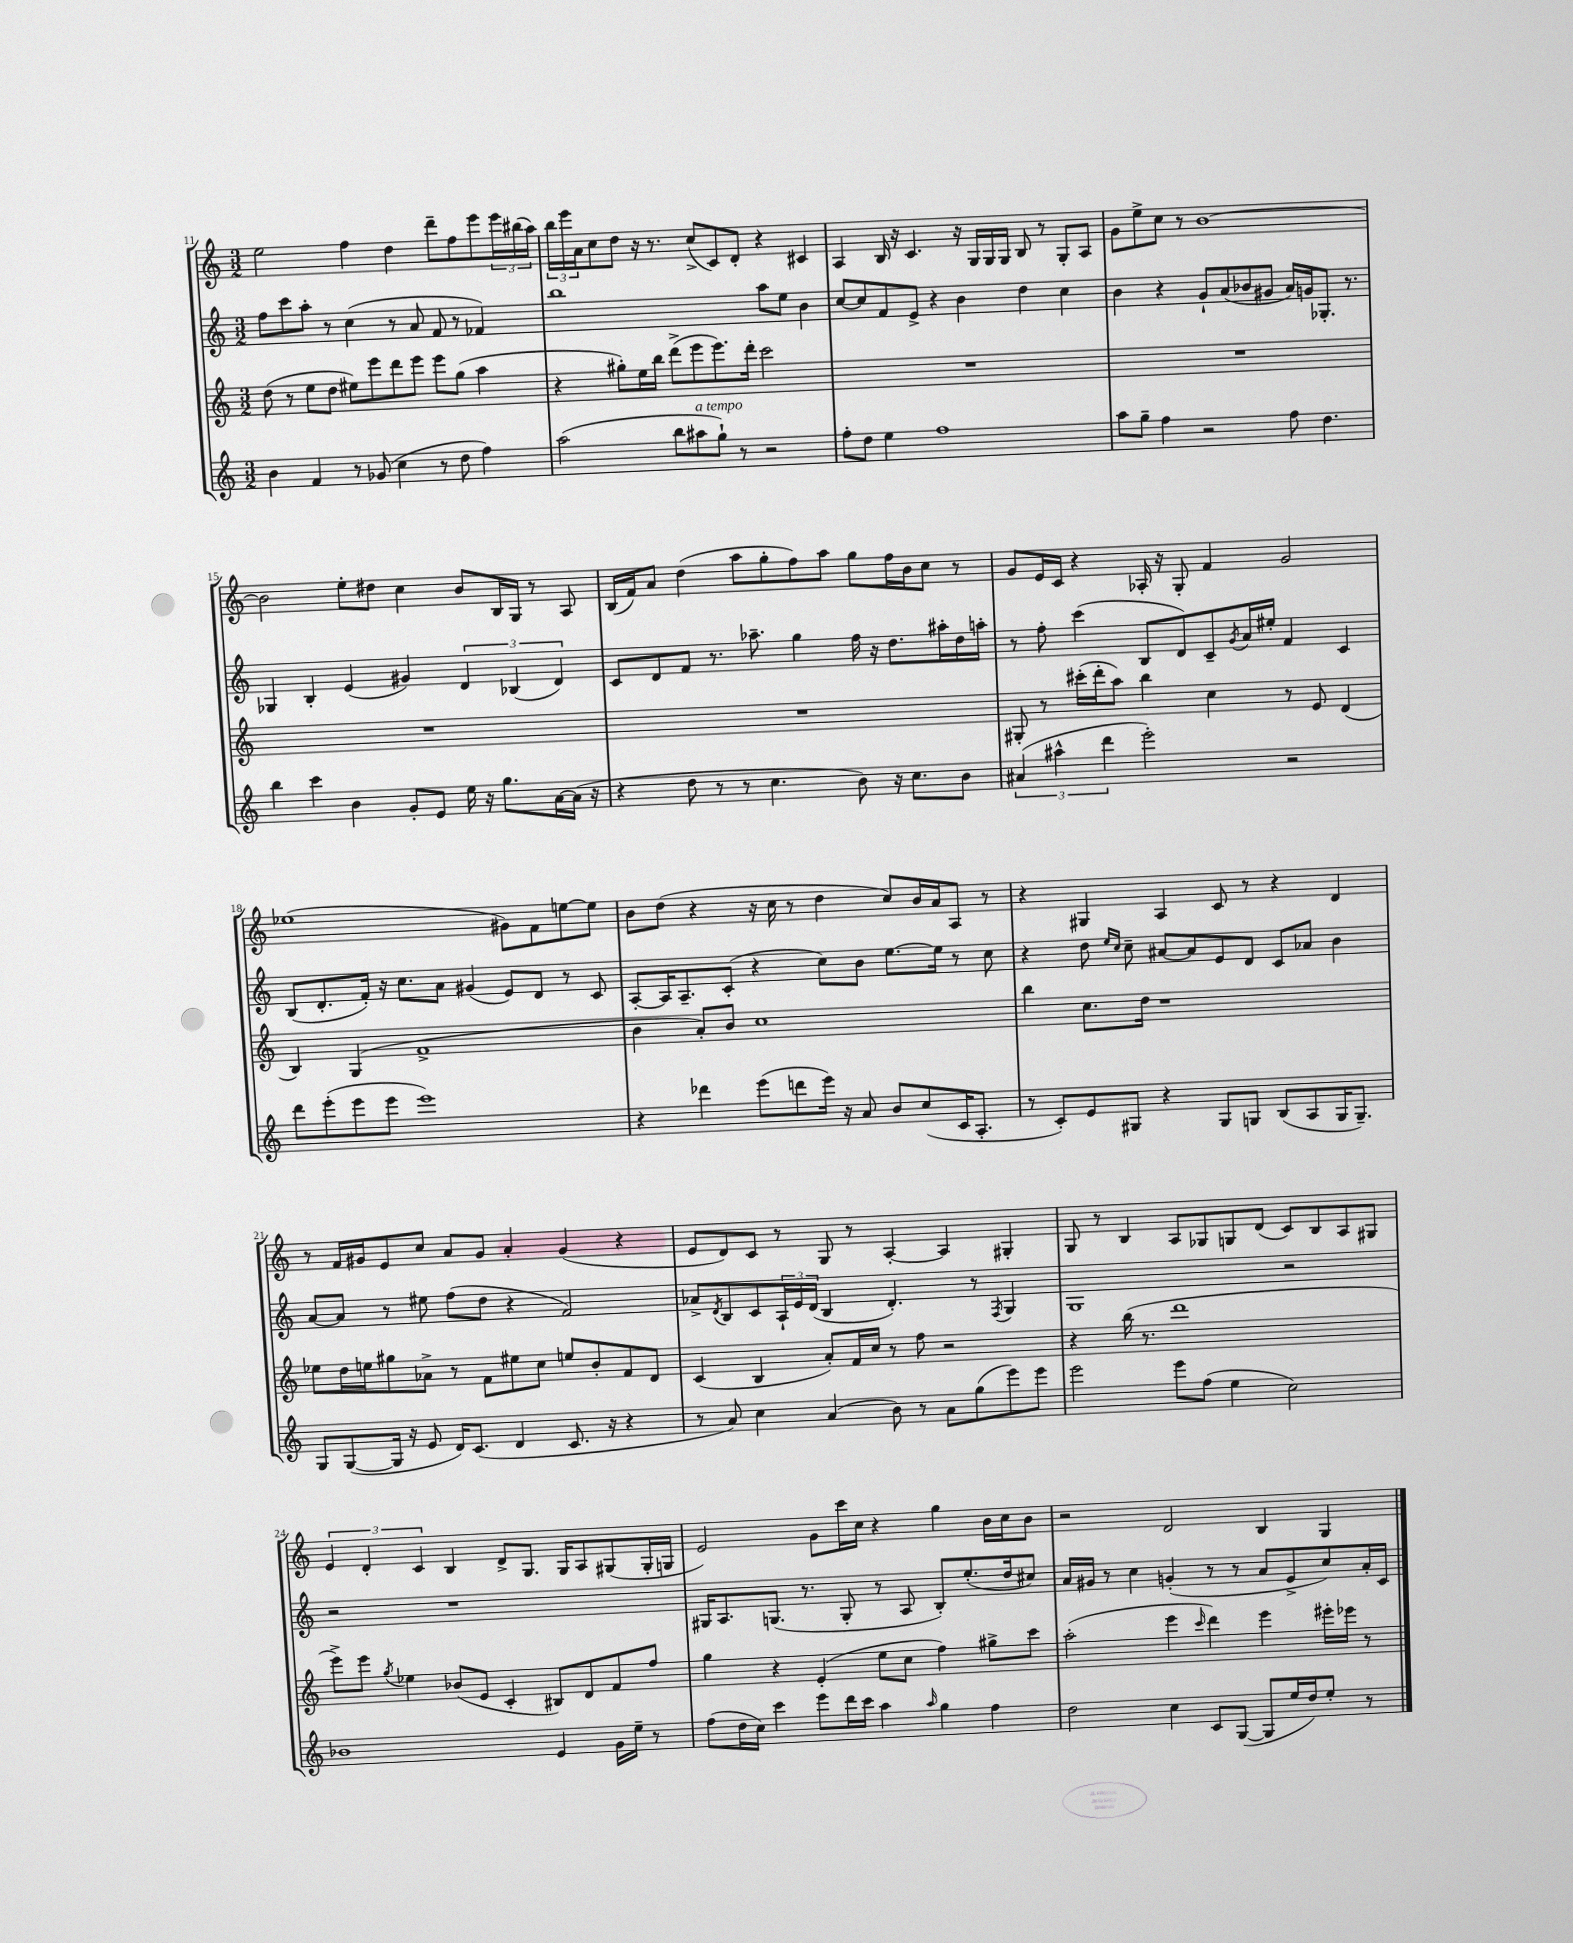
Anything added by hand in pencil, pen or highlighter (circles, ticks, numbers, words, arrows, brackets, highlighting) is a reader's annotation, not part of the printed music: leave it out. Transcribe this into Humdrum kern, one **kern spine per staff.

**kern	**kern	**kern	**kern
*part4	*part3	*part2	*part1
*staff4	*staff3	*staff2	*staff1
*clefG2	*clefG2	*clefG2	*clefG2
*k[]	*k[]	*k[]	*k[]
*M3/2	*M3/2	*M3/2	*M3/2
=11	=11	=11	=11
4b\	(8dd\	8ff\L	2ee\
.	8r	8ccc\	.
4f/	8ee\L	8aa'\J	.
.	8dd\J	8r	.
8r	8ee#X\L)	(4cc\	4ff\
(8g-X/	8eee\	.	.
4cc\	8ddd\	8r	4dd\
.	8eee\J	8a/	.
8r	8eee\L	8f/	8ddd~\L
8dd\	(8gg\J	8r	8ff\
4ff\)	4aa\	4f-X/)	8eee\
.	.	.	24eee\L
.	.	.	(24bb#X\
.	.	.	24aa\JJ)
=12	=12	=12	=12
(2aa\	4r	1bb	24bb\LL
.	.	.	24eee\
.	.	.	24a\J
.	.	.	8cc\
.	8gg#X'\L)	.	8dd\J
.	16ee\L	.	16r
.	16bb\JJ	.	8.r
8bb\L	(8ddd^\L	.	.
!LO:TX:a:i:t=a tempo	!	!	!
8aa#X\	8eee\	.	(8cc^/L
8gg`\J)	8.eee\)	.	8c/)
8r	.	.	8d'/J
.	16ddd'\Jk	.	.
2r	2ccc\	8aa\L	4r
.	.	8ee\J	.
.	.	4b\	4c#X/
=13	=13	=13	=13
8ff'\L	1.r	[8cc/L	4A/
8dd\J	.	8cc/]	.
4ee\	.	8f/	16B/
.	.	.	16r
.	.	8e^/J	4.c/
1ff	.	4r	.
.	.	4b\	16r
.	.	.	16G/LL
.	.	.	16G/
.	.	.	16G/JJ
.	.	4dd\	8B/
.	.	.	8r
.	.	4cc\	8G'/L
.	.	.	8A/J
=14	=14	=14	=14
8aa\L	1.r	4b\	8g\L
8gg~\J	.	.	8ee^\
4ff\	.	4r	8cc\J
.	.	.	8r
2r	.	8g`/L	[1b
.	.	(8a/	.
.	.	8b-X/	.
.	.	8g#X/J	.
8ff\	.	16a/LL)	.
.	.	16gn/J	.
4.dd\	.	8.G-X'/J	.
.	.	8.r	.
!!LO:LB:g=z
=15	=15	=15	=15
4bb\	1.r	4G-X/	2b\]
4ccc\	.	4B'/	.
4b\	.	(4e/	8ee'\L
.	.	.	8dd#X\J
8g'/L	.	4g#X/)	4cc\
8e/J	.	.	.
16ee\	.	6d/	8b/L
16r	.	.	.
8.gg\L	.	.	16B/L
.	.	(6B-X/	.
.	.	.	16G/JJ
.	.	.	8r
[16a\L	.	.	.
.	.	6d/)	.
(16a\JJ]	.	.	8A/
16r	.	.	.
=16	=16	=16	=16
4r	1.r	8c/L	(16B/LL
.	.	.	16f/J)
.	.	8d/	8a/J
8dd\	.	8f/J	(4dd\
8r	.	8.r	.
8r	.	.	8aa\L
.	.	8.aa-X~\	.
4.cc\	.	.	8gg'\
.	.	4gg\	8ff\)
.	.	.	8aa\J
8b\)	.	16ff\	8gg\L
.	.	16r	.
16r	.	8.dd\L	16ff\L
8.cc\L	.	.	16b\J
.	.	.	8cc\J
.	.	16aa#X'\L	.
8b\J	.	16dd\	8r
.	.	16aan'\JJ	.
=17	=17	=17	=17
(6a#X/	8G#X'/	8r	8g/L
.	8r	8ff'\	16e/L
6aa#X^^\	.	.	.
.	.	.	16c/JJ
.	(16ccc#X'\LL	(4ccc\	4r
.	16ddd'\J	.	.
6ddd\	.	.	.
.	8aa\J)	.	.
2eee'\)	4bb\	8B/L	16A-X'/
.	.	.	16r
.	.	8d/)	8G'/
.	4cc\	8c~/	4f/
.	.	8qg/	.
.	.	16a/L	.
.	.	16ee#X'/JJ	.
2r	8r	4f/	2g/
.	8e/	.	.
.	(4d/	4c/	.
!!LO:LB:g=z
=18	=18	=18	=18
8ddd\L	4B/)	(8B/L	(1ee-X
(8eee'\	.	8.d'/	.
8eee\	(4G/	.	.
.	.	16f'/Jk)	.
8eee\J	.	16r	.
.	.	8.cc\L	.
1eee)	1f^	.	.
.	.	8a\J	.
.	.	(4g#X/	.
.	.	8e/L)	8g#X\L)
.	.	8d/J	8f\
.	.	8r	[8een\
.	.	8c/	8ee\J]
=19	=19	=19	=19
4r	4b\	[8A'/L	8b\L
.	.	16A/K]	(8dd\J
.	.	8.A~/	.
4ddd-X\	8a'/L)	.	4r
.	8b/J	(8c'/J	.
(8eee\L	1cc	4r	16r
.	.	.	16cc\
8dddn\	.	.	8r
16eee\Jk)	.	8cc\L)	4dd\
16r	.	.	.
8a/	.	8b\J	.
8b/L	.	[8.ee\L	8cc/L)
(8cc/	.	.	16b/L
.	.	16ee\Jk]	16a/J
16c/K	.	8r	8A/J
8.A'/J	.	.	.
.	.	8cc\	8r
=20	=20	=20	=20
8r	4bb\	4r	4r
8c'/L)	.	.	.
8e/	8.cc\L	8dd\	4G#X/
.	.	16qqee/LL	.
.	.	16qqcc/JJ	.
8G#X/J	.	8cc~\	.
.	16dd\Jk	.	.
4r	1r	[8a#X/L	4A/
.	.	8a#/]	.
8G#/L	.	8e/	8c/
8Gn/J	.	8d/J	8r
(8B/L	.	8c/L	4r
8A/	.	8a-X/J	.
16G/K	.	4b\	4d/
8.G~/J)	.	.	.
!!LO:LB:g=z
=21	=21	=21	=21
8G/L	8ee-X\L	[8a/L	8r
([8G/	16dd\L	8a/J]	16f/LL
.	16een\J	.	16g#X/J
16G/Jk]	8gg#X\	8r	8e/
16r	.	.	.
8e/	8a-X^\J	8ee#X\	8cc/J
16d/KL)	8r	(8ff\L	8a/L
(8.c/J	.	.	.
.	8f\L	8dd\J	8g#/J
4d/	8ee#X\	4r	4a'/
.	8cc\J	.	.
8.c/	8een/L	2f/)	(4g#/
.	8b'/	.	.
16r	.	.	.
4r	8f/	.	4r
.	8d/J	.	.
=22	=22	=22	=22
8r	(4c/	8a-X^/L	8e/L
.	.	8qd/	.
8a/)	.	8B/	8d/)
4cc\	4B/	8c/	8c/J
.	.	24A`/L	8r
.	.	24e/	.
.	.	(24d/JJ	.
(4a/	8a'/L)	4B/	8G/
.	16f/L	.	8r
.	16cc/JJ	.	.
8b\)	8r	4.d'/)	[4A'/
8r	8ff\	.	.
8a\L	2r	.	4A/]
(8gg\	.	8r	.
.	.	8qF/	.
8eee\)	.	4G/	4G#X'/
8eee\J	.	.	.
=23	=23	=23	=23
2eee\	4r	1G	8G/
.	.	.	8r
.	(16bb\	.	4B/
.	8.r	.	.
8eee\L	1ddd	.	8A/L
(8ff\J	.	.	8G-X/
4ee\	.	.	8Gn/
.	.	.	(8d/J
2cc\)	.	2r	8c/L)
.	.	.	8B/
.	.	.	8A/
.	.	.	8G#X/J
!!LO:LB:g=z
=24	=24	=24	=24
1b-X	8eee^\L)	2r	6e/
.	8eee\J	.	.
.	.	.	6d'/
.	8qgg/	.	.
.	4ee-X\	.	.
.	.	.	6c/
.	(8b-X/L	1r	4B/
.	8e/J	.	.
.	4c'/	.	8d^/L
.	.	.	8.G/J
4e/	8B#X/L)	.	.
.	.	.	16G/KL
.	8d/	.	8A/
16g\LL	8f/	.	(8G#X/
16ee~\JJ	.	.	.
8r	8ff/J	.	16G#'/L
.	.	.	16Gn/JJ
=25	=25	=25	=25
(8ff\L	4gg\	16G#X/KL	2e/)
.	.	8.A/	.
16dd\L	.	.	.
16cc\JJ)	.	.	.
4ccc\	4r	(8.Gn/J	.
.	.	8.r	.
8eee\L	(4e'/	.	8g\L
16ddd\L	.	8G'/	16ccc\L
16ccc\JJ	.	.	16cc\JJ
4aa\	8ee\L	8r	4r
.	8cc\J	8A/	.
16qqaa/	.	.	.
4gg\	4ff\)	8B'/L)	4gg\
.	.	(8.ee'/	.
4ff\	8gg#X^\L	.	16b\LL
.	.	16dd/k	16cc\J
.	8ccc\J	8cc#X/J)	8b\J
=26	=26	=26	=26
2dd\	(2aa'\	16a/LL	2r
.	.	16g#X/JJ	.
.	.	8r	.
.	.	4cc\	.
4cc\	4eee\	(4gn'/	2d/
.	16qqccc/	.	.
8c/L	4ddd\)	8r	.
([8G/J	.	8r	.
8G/L]	4eee\	8a/L	4B/
16ee/L	.	8e^/	.
16dd/J)	.	.	.
8ee'/J	16eee#X'\LL	8cc/)	4G/
.	16eee-X\JJ	.	.
8r	8r	16a'/L	.
.	.	16c/JJ	.
==	==	==	==
*-	*-	*-	*-
